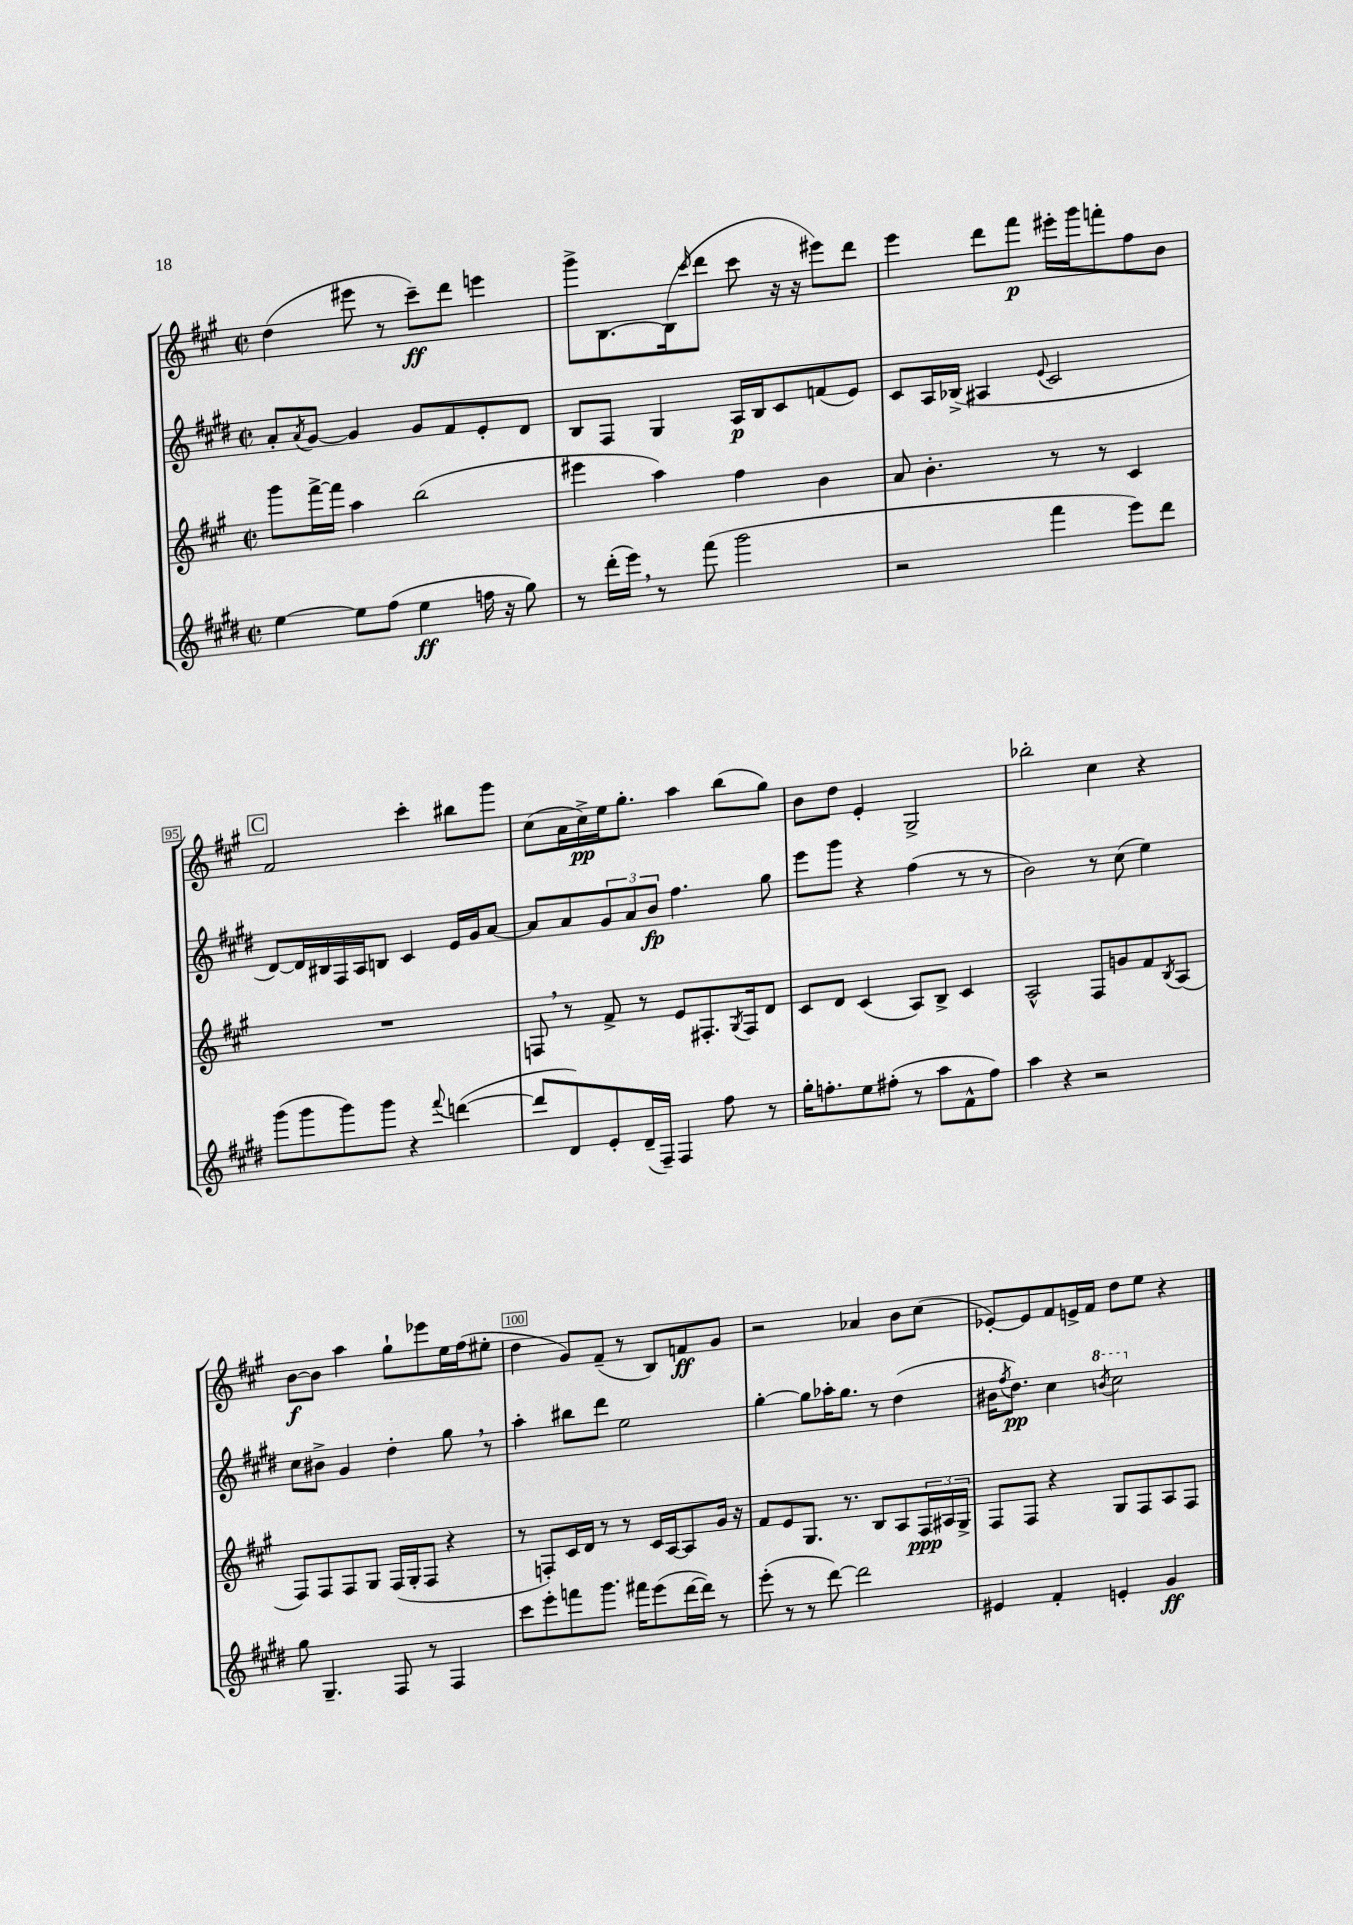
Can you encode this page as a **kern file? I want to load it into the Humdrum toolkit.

**kern	**kern	**kern	**kern
*staff4	*staff3	*staff2	*staff1
*clefG2	*clefG2	*clefG2	*clefG2
*k[f#c#g#d#]	*k[f#c#g#]	*k[f#c#g#d#]	*k[f#c#g#]
*M2/2	*M2/2	*M2/2	*M2/2
*met(c|)	*met(c|)	*met(c|)	*met(c|)
[4ee	8ggg#	8a'	(4dd
.	.	8qa	.
.	[16fff#^	[8g#	.
.	16fff#]	.	.
8ee]	4aa	4g#]	8eee#
(8ff#	.	.	8r
4ee	(2bb	8g#	8ccc#~)
.	.	8f#	8ddd
16ff	.	8e'	4eee
16r	.	.	.
8gg#)	.	8d#	.
=	=	=	=
8r	4eee#	8B	8ggg#^
(16ddd#'	.	8F#	[8.B
16eee)	.	.	.
8r	4aa)	4G#	.
.	.	.	(16B]
.	.	.	16qqccc#
(8fff#	.	.	8ddd
2ggg#	4ff#	16A	8ccc#
.	.	16B	.
.	.	8c#	16r
.	.	.	16r
.	4b	(8f	8eee#)
.	.	8e)	8ddd
=	=	=	=
2r	8a	8c#	4eee
.	4.b'	16A	.
.	.	(16B-^	.
.	.	4A#	8ddd
.	.	.	8fff#
.	.	8qqe	.
4fff#	8r	2c#	16eee#'
.	.	.	16ggg#
.	8r	.	8fff'
8eee)	4c#	.	8ff#
8ddd#	.	.	8b
=	=	=	=
(8ggg#	1r	[8d#)	2f#
8ggg#	.	16d#]	.
.	.	16B#	.
8ggg#)	.	16F#	.
.	.	16A	.
8ggg#	.	8B	.
4r	.	4c#	4ccc#'
8qqfff#	.	.	.
([4ddd	.	16e	8bb#
.	.	16g#	.
.	.	[8a	8ggg#
=	=	=	=
8ddd]	8F	8a]	(8cc#
8d#)	8r	8a	16a
.	.	.	16cc#^)
8e'	8f#^	12g#	16ee
.	.	.	8.gg#'
.	.	12a	.
(16d#~	8r	.	.
.	.	12b	.
16F#~)	.	.	.
4F#	8e	4.ff#	4aa
.	8.F#'	.	.
8ff#	.	.	(8bb
.	8qG#	.	.
.	16F#	.	.
8r	8d	8gg#	8gg#)
=	=	=	=
16gg#'	8c#	8eee	8b
8.ff'	.	.	.
.	8d	8ggg#	8dd
8ee	(4c#	4r	4e'
(8ff#'	.	.	.
8r	8A)	(4ff#	2G#^
8aa	8B^	.	.
8f#^^	4c#	8r	.
8ff#)	.	8r	.
=	=	=	=
4aa	2A^^	2b)	2bb-'
4r	.	.	.
2r	8F#	8r	4cc#
.	8g	(8cc#	.
.	8f#	4ee)	4r
.	8qB	.	.
.	(8A	.	.
=	=	=	=
8gg#	8F#)	8cc#	[8b
4.G#~	8F#	8b#^	8b]
.	8F#	4g#	4aa
.	8G#	.	.
8F#	(16F#	4dd#'	8gg#`
.	16G#'	.	.
8r	8F#	.	8eee-
4F#	4r	8gg#	16ee
.	.	.	(16ff#
.	.	8r	8ee#'
=	=	=	=
8ccc#	8r	4aa'	4dd
8eee'	8F')	.	.
8fff	16c#	8bb#	8g#)
.	16d	.	.
8.ggg#	8r	8ddd#	(8f#~
.	8r	2ee	8r
16fff#	.	.	.
(8eee	16c#	.	8B)
.	[16A	.	.
[16ddd#	8A]	.	8f
16ddd#])	.	.	.
8r	16g#	.	8g#
.	16r	.	.
=	=	=	=
(8eee'	8f#	[4gg#'	2r
8r	8e	.	.
8r	8.G#	8gg#]	.
[8ddd#)	.	16aa-'	.
.	8.r	8.gg#	.
2ddd#]	.	.	4a-
.	8B	8r	.
.	8A	(4dd#	8b
.	24F#	.	(8cc#
.	24A#	.	.
.	24G#^	.	.
=	=	=	=
4e#	8F#	16b#	[8e-')
.	.	8qff#	.
.	.	8.dd#)	.
.	8F#	.	8e-]
4f#'	4r	4cc#	8f#
.	.	.	16e^
.	.	.	16f#
.	.	8qbb	.
4e'	8G#	2ccc#	8dd
.	8F#	.	8ee
4g#	8A	.	4r
.	8F#	.	.
==	==	==	==
*-	*-	*-	*-
